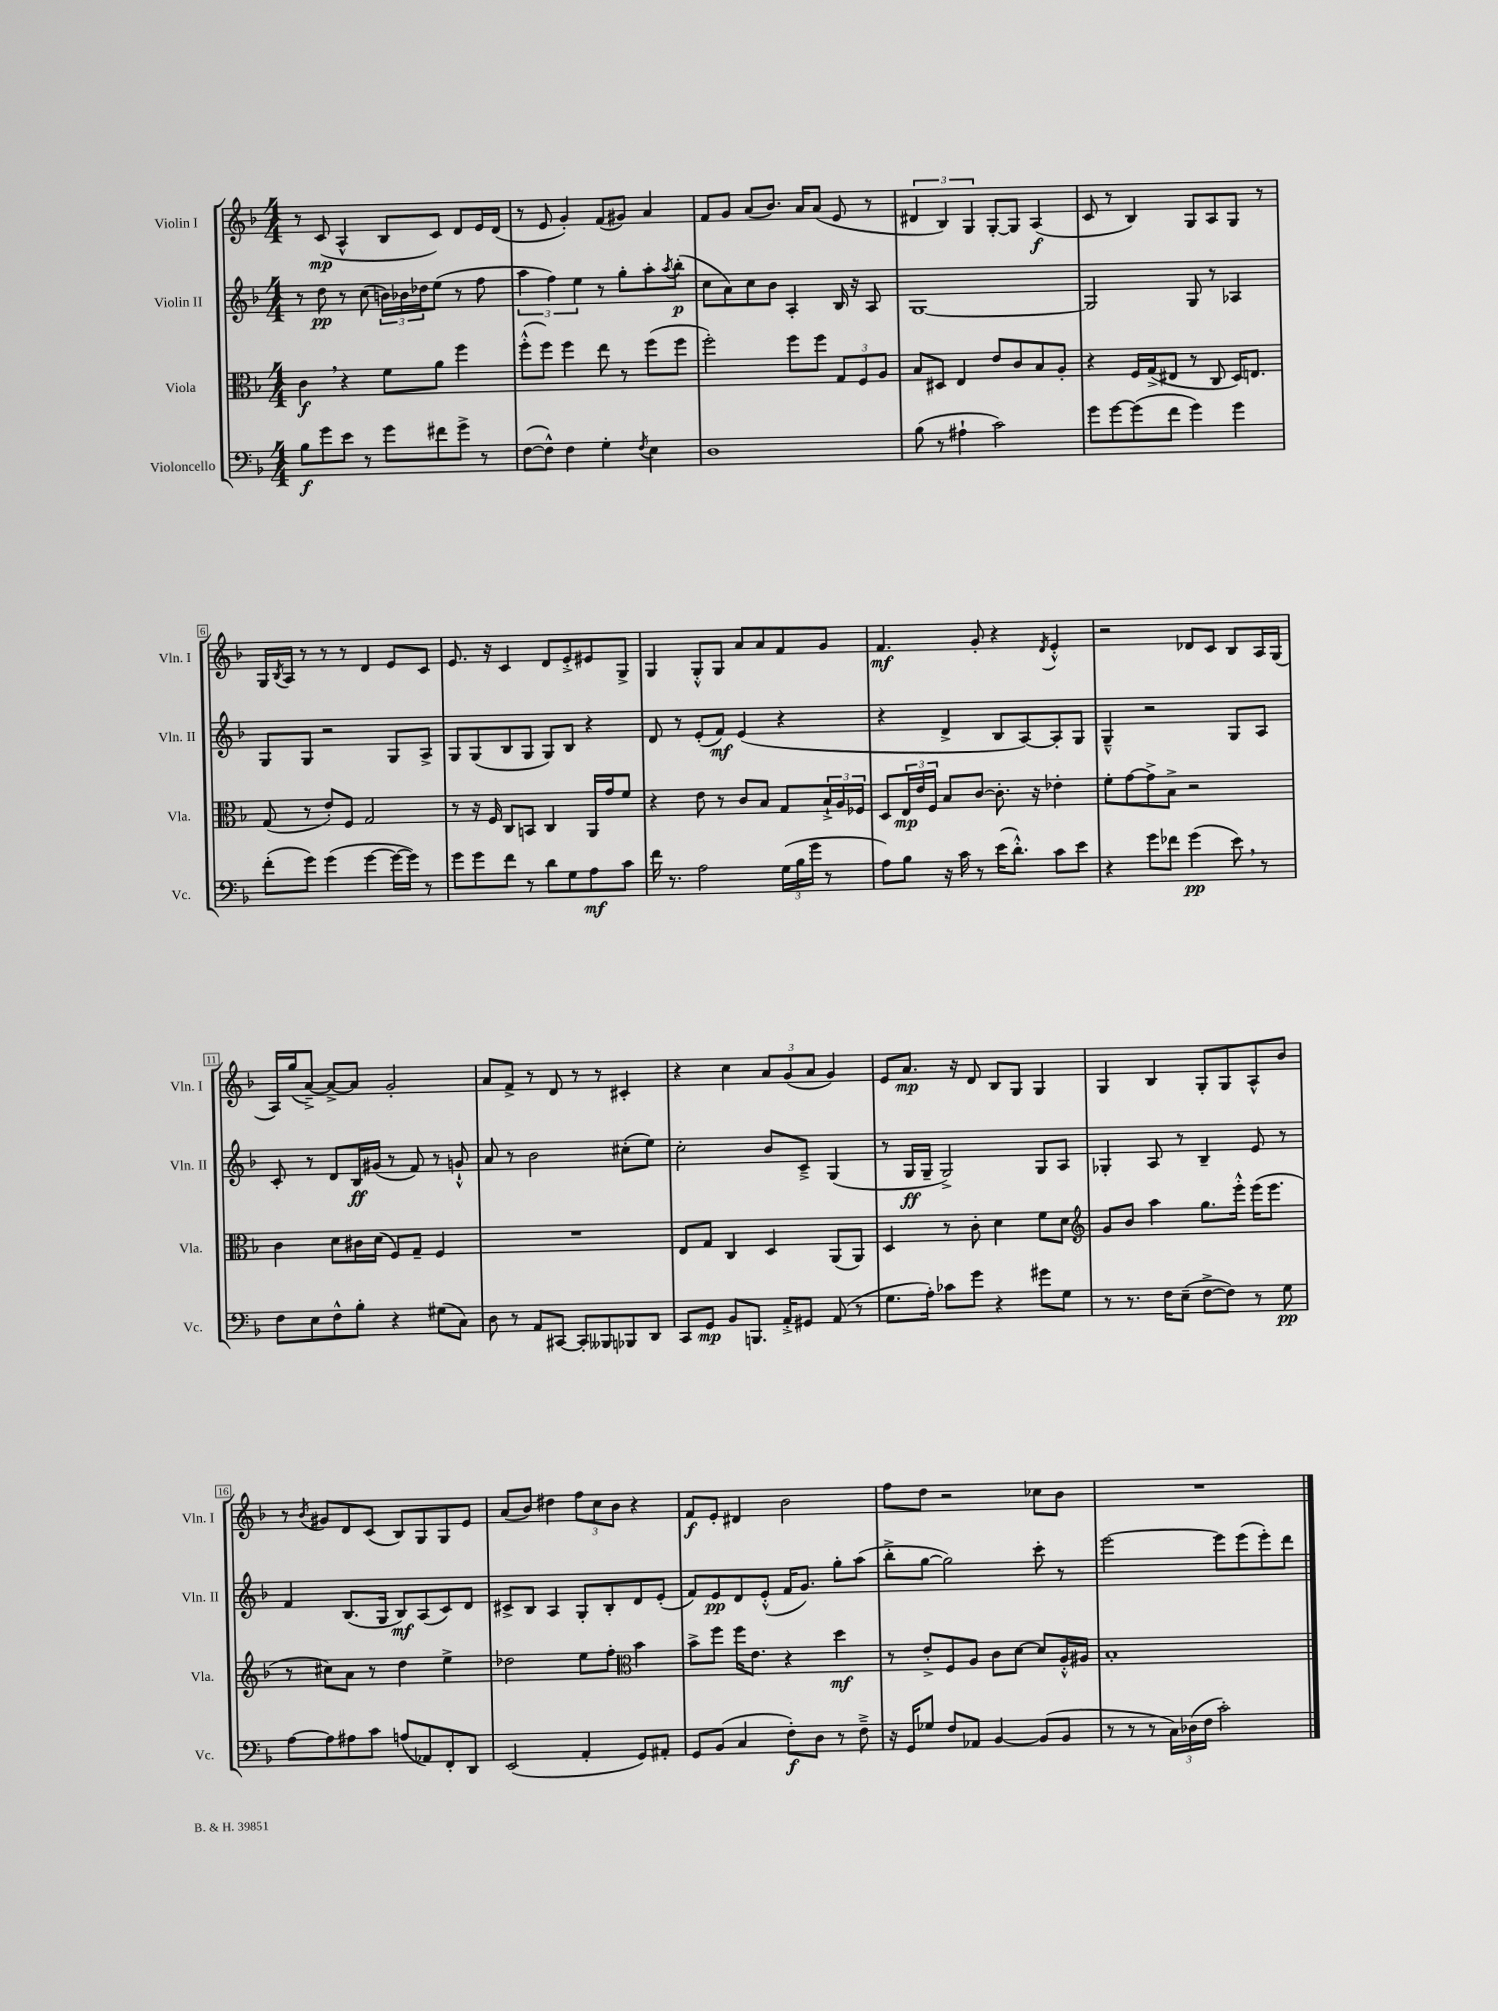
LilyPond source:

<<
\new StaffGroup <<
\new Staff = "s0" \with { instrumentName = "Violin I" shortInstrumentName = "Vln. I" } {
    \clef treble \key f \major \numericTimeSignature \time 4/4
    r8 c'8\mp( a4-^ bes8 c'8) d'8 e'16 d'16( |
    r8 e'8 g'4-.) f'8( gis'8) a'4 |
    f'8 g'8 a'8( bes'8.) a'16 a'8( e'8 r8 |
    \tuplet 3/2 { dis'4 bes4) g4 } g8~-. g8 a4\f( |
    c'8 r8 bes4) g8 a8 g8 r8 |
    g16 \acciaccatura { bes8 } a16 r8 r8 r8 d'4 e'8 c'8 |
    e'8. r16 c'4 d'8 e'8-.-> eis'8 g8-> |
    g4 g8-.-^ g8 a'8 a'8 f'8 g'8 |
    f'4.\mf g'8-. r4 \acciaccatura { d'8 } e'4-.-^ |
    r2 des'8 c'8 bes8 a16 g16( |
    a16) g''16( a'8~--->) a'8~-> a'8 g'2-. |
    a'8 f'8-> r8 d'8 r8 r8 cis'4-. |
    r4 c''4 \tuplet 3/2 { a'8 g'8( a'8 } g'4) |
    e'8 a'8.\mp r16 d'8 bes8 g8 g4 |
    g4 bes4 g8-. g8 a8-^ bes'8 |
    r8 \acciaccatura { bes'8 } gis'8 d'8 c'8( bes8) g8 g8 e'8 |
    a'8( bes'8) dis''4 \tuplet 3/2 { f''8 c''8 bes'8 } r4 |
    f'8\f e'8-. dis'4 bes'2 |
    f''8 d''8 r2 ces''8 bes'8 |
    R1 \bar "|." |
}
\new Staff = "s1" \with { instrumentName = "Violin II" shortInstrumentName = "Vln. II" } {
    \clef treble \key f \major \numericTimeSignature \time 4/4
    r8 d''8\pp r8 c''8( \tuplet 3/2 { b'16) bes'16 des''16 } e''8( r8 f''8 |
    \tuplet 3/2 { a''4 f''4) e''4 } r8 g''8-. a''8-. \acciaccatura { a''8 } bes''8-.\p( |
    c''8 a'8) c''8 bes'8 a4-. bes16 r16 a8 |
    g1~ |
    g2 g8 r8 aes4 |
    g8 g8 r2 g8 a8-> |
    g8 g8( bes8 g8 g8) bes8 r4 |
    d'8 r8 e'8-.( f'8\mf) e'4( r4 |
    r4 d'4-> bes8 a8~) a8-. g8 |
    g4---^ r2 g8 a8 |
    c'8-. r8 d'8 bes16\ff gis'16( r8 f'8) r8 g'8-!-^ |
    a'8 r8 bes'2 cis''8-.( e''8) |
    c''2-. bes'8 c'8---> g4( |
    r8 g16\ff g16-- g2->) g8 a8 |
    ges4-. a8 r8 bes4-- e'8 r8 |
    f'4 bes8.( g16 bes8\mf) a8( c'8) d'8 |
    cis'8-> bes8 a4 g8-. bes8-. d'8 e'8-.( |
    f'8) e'8\pp d'8 e'8-.-^( f'16 g'8.) g''8-. a''8( |
    bes''8-.-> g''8~ g''2) c'''8-. r8 |
    e'''2~ e'''8 e'''8( e'''8-.) d'''8 \bar "|." |
}
\new Staff = "s2" \with { instrumentName = "Viola" shortInstrumentName = "Vla." } {
    \clef alto \key f \major \numericTimeSignature \time 4/4
    c'4\f \breathe r4 f'8 a'8 f''4 |
    f''8-.-^( f''8) f''4 e''8 r8 f''8( f''8 |
    f''2-.) f''8 f''8 \tuplet 3/2 { g8 f8 a8 } |
    bes8 dis8 e4 e'8 c'8 bes8 a8-. |
    r4 f16 g16->( eis8 r8 c8 d16) e8. |
    g8( r8 e'8-.) f8 g2 |
    r8 r16 f16 c8 b,8 c4 a,16 g'16 f'8 |
    r4 e'8 r8 c'8 bes8 g8 \tuplet 3/2 { bes16-!-> a16 fes16 } |
    d8 \tuplet 3/2 { e16\mp e'16 f16 } bes8 c'8~ c'8.-. r16 ees'4-. |
    f'8-. g'8~ g'8-> bes8-> r2 |
    c'4 d'8 cis'16 d'16( f8) g8-- f4 |
    R1 |
    e8 g8 c4 d4 a,8( a,8) |
    d4 r8 c'8-. d'4 f'8 d'8 |
    \clef treble g'8 bes'8 a''4 g''8. e'''16-.-^ e'''16( e'''8. |
    r8 cis''8) a'8 r8 d''4 e''4-> |
    des''2 e''8 f''8-. \clef alto bes'4 |
    bes'8-> f''8 f''16 e'8. r4 d''4\mf |
    r8 e'8-.-> f8 a8 c'8 d'8~ d'8 a16-.-^ ais16 |
    bes1-. \bar "|." |
}
\new Staff = "s3" \with { instrumentName = "Violoncello" shortInstrumentName = "Vc." } {
    \clef bass \key f \major \numericTimeSignature \time 4/4
    bes8\f g'8 e'8 r8 g'8 fis'8 g'8-> r8 |
    f8~( f8-^) f4 g4-. \acciaccatura { f8 } e4 |
    d1 |
    bes8( r8 ais4-! c'2) |
    g'8 g'8~ g'8( f'8 g'4) g'4 |
    f'8-.( g'8) g'4( g'4~ g'16~ g'16) r8 |
    g'8 g'8 f'8 r8 d'8 g8 a8\mf c'8 |
    f'16 r8. a2 \tuplet 3/2 { g16( bes16 g'16 } r8 |
    a8) bes8 r16 c'16 r8 e'16( d'8.-.-^) c'8 e'8 |
    r4 g'8 fes'8 g'4\pp( e'8) \breathe r8 |
    f8 e8 f8-^ bes8-. r4 gis8( c8) |
    d8 r8 a,8 cis,8~ cis,8-. beses,,8 bes,,8 d,8 |
    c,8 g,8\mp bes,8 b,,8. a,16-.-> gis,8 a,8( r8 |
    g8. a16-.) ces'8 g'8 r4 gis'8 g8 |
    r8 r8. f16 e8--( f8~-> f8) r8 g8\pp |
    a8~ a8 ais8 c'8 a8( aes,8) f,8-. d,8 |
    e,2( a,4-. g,8) ais,8-. |
    g,8 bes,8( c4 f8-.\f) d8 r8 f8---> |
    r16 g,16 ges8 f8 aes,8 bes,4~ bes,8( bes,8 |
    r8 r8 r8 \tuplet 3/2 { c16) des16( f16 } c'2-.) \bar "|." |
}
>>
>>
\layout { \context { \Score \override BarNumber.stencil = #(make-stencil-boxer 0.1 0.3 ly:text-interface::print) } }
